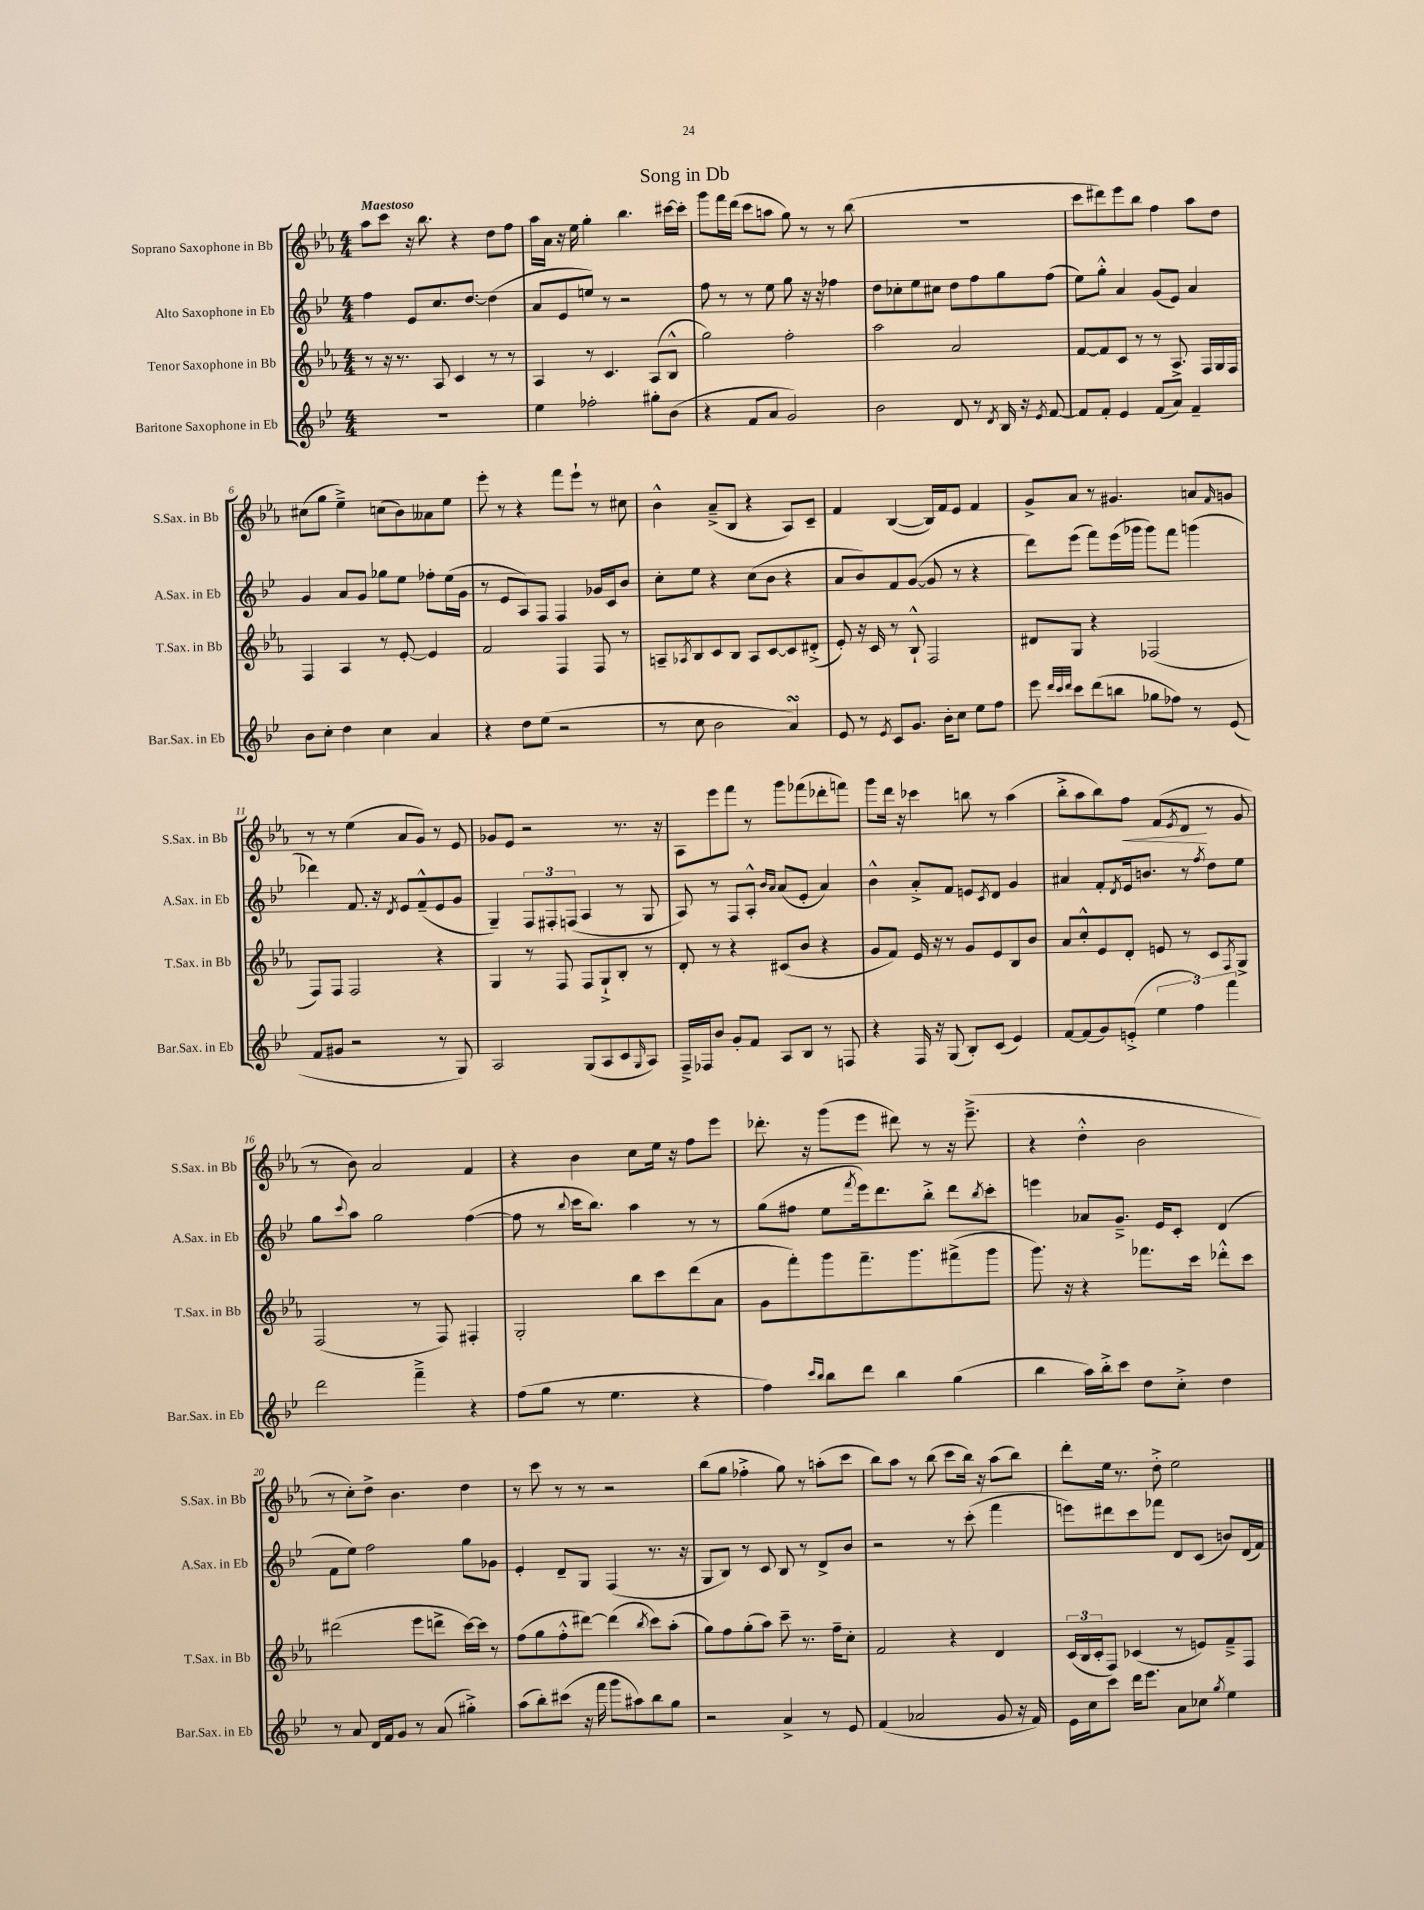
\header { title = "Song in Db" }
<<
\new StaffGroup <<
\new Staff = "s0" \with { instrumentName = "Soprano Saxophone in Bb" shortInstrumentName = "S.Sax. in Bb" } {
    \clef treble \key ees \major \numericTimeSignature \time 4/4 \tempo "Maestoso"
    aes''8 c'''8 r16 bes''8. r4 d''8 f''8 |
    aes''16 aes'16 r16 ees''16 g''4-. bes''4. cis'''16~ cis'''16-. |
    g'''8 f'''16 d'''16( c'''8 a''8 g''8) r8 r8 bes''8( |
    R1 |
    c'''8 dis'''8) ees'''8 bes''8 f''4 aes''8 d''8 |
    cis''8( g''8 ees''4--->) c''8( bes'8) aeses'8 ees''8 |
    ees'''8-. r8 r4 f'''8 ees'''8-! r8 cis''8 |
    bes'4-^ aes'8--->( bes8 r4 aes8) c'8-- |
    f'4 bes4~( bes16) f'16 ees'8 f'4 |
    g'8-> aes'8 r8 gis'4. a'8 \grace { f'16 } g'8 |
    r8 r8 ees''4( aes'8 g'8) r8 ees'8 |
    ges'8 ees'8 r2 r8. r16 |
    aes8 ees'''8 f'''8 r8 g'''8 fes'''8( des'''8-. f'''8) |
    g'''8 d'''16 r16 ces'''4 b''8 r8 aes''4( |
    bes''8-.-> aes''8 bes''8) f''8\< f'8( \acciaccatura { ees'8 } d'8\! r8 g'8 |
    r8 bes'8) aes'2 f'4 |
    r4 bes'4 c''8 ees''16 r16 f''8 ees'''8 |
    des'''8.-. r16 g'''8( ees'''8 dis'''8) r8 r16 ees'''8.--->( |
    r4 d''4-.-^ bes'2 |
    r8 c''8-.) d''8-> bes'4. d''4 |
    r8 c'''8 r8 r8 r2 |
    bes''8( g''8 fes''4-.-> g''8) r8 a''8-.( c'''8 |
    bes''8) aes''8 r8 bes''8( c'''8 bes''16) r16 aes''8( bes''8) |
    d'''8-. ees''16 r8. d''8-.-> ees''2 \bar "|." |
}
\new Staff = "s1" \with { instrumentName = "Alto Saxophone in Eb" shortInstrumentName = "A.Sax. in Eb" } {
    \clef treble \key bes \major \numericTimeSignature \time 4/4
    f''4 ees'8 c''8. d''8.~ d''4( |
    a'8 ees'8 e''8) r8 r2 |
    f''8 r8 r8 ees''8 g''8 r16 r16 fes''4 |
    d''8 ces''8-. ees''8 cis''8 d''8 f''8 g''8 f''8( |
    ees''8) g''8-.-^ a'4 g'8( ees'8) a'4 |
    g'4 a'8 g'8 ges''8 ees''8 fes''8-. ees''16( g'16 |
    r8 ees'8 a8) f8 f4 ges'16 c'16 bes'8 |
    c''8-. ees''8 r4 c''8( bes'8 r4 |
    a'8 bes'8) f'8 g'8~( g'8 r8 r4 |
    d'''8) ees'''8( f'''8) ees'''16( ges'''16 ges'''8) f'''8 g'''4( |
    des'''4) f'8. r16 \acciaccatura { d'8 } ees'8 f'8---^( ees'8 g'8 |
    g4--) \tuplet 3/2 { f8 fis8-. f8( } a4 r8 g8 |
    a8) r8 f8 a8-.-^ \grace { bes'16 a'16 } a'8( ees'8-. a'4) |
    bes'4-^ a'8-.-> f'8 e'8 \acciaccatura { c'8 } d'8 g'4 |
    ais'4 f'8-. \acciaccatura { d'8 } ees'16 b'8. r8 \acciaccatura { f''8 } d''8 ees''8 |
    g''8 \appoggiatura { c'''8 } a''8 g''2 f''4~( |
    f''8 r8 \appoggiatura { bes''8 } c'''16 bes''8.) a''4 r8 r8 |
    g''8( fis''8 ees''8 \acciaccatura { f'''8 } ees'''16) d'''8. bes''8-.-> d'''8 \acciaccatura { bes''8 } c'''8-. |
    e'''4 aes'8 g'8.---> ees'16 c'8-. d'4( |
    f'8 ees''8) f''2 g''8 ges'8 |
    ees'4-. d'8-- g8 f4( r8. r16 |
    g8 bes8) r8 c'8 bes8 r8 d'8-> bes'8 |
    r2 r8 c'''8-.( f'''4 |
    e'''8) dis'''8 c'''8 fes'''8 d'8 c'8( b'8) d'16( f'16) \bar "|." |
}
\new Staff = "s2" \with { instrumentName = "Tenor Saxophone in Bb" shortInstrumentName = "T.Sax. in Bb" } {
    \clef treble \key ees \major \numericTimeSignature \time 4/4
    r8 r16 r8. aes8 c'4 r8 r8 |
    aes4 r8 c'4. aes8( bes8-^ |
    g''2) f''2-. |
    aes''2 aes'2 |
    f'8~ f'8 c'8 r8 r8 aes8.-> f16 g16 f16 |
    f4 aes4 r8 ees'8~-. ees'4 |
    f'2 f4 f8 r8 |
    a8-- \acciaccatura { aes8 } bes8 c'8 bes8 aes8 c'8~ c'8 dis'8-.->( |
    ees'8-.) r16 c'16 r8 bes8-!-^ f2 |
    dis'8 g8 r4 fes2( |
    f8) f8 f2 r4 |
    g4 r8 f8 f8 g8-!-> bes8-. r8 |
    d'8-. r8 r4 cis'8( bes'8 r4 |
    g'8 f'8) ees'16 r16 r8 g'8 ees'8 bes8 bes'8 |
    aes'8 c''8-.-^ ees'8 d'8-. e'8 r8 c'8 \acciaccatura { f8 } g8-> |
    f2( r8 f8) fis4-. |
    g2-. bes''8 c'''8 d'''8( aes'8 |
    g'8 f'''8-.) g'''8 f'''8.-- g'''8. fis'''8->( g'''8 |
    g'''8.) r16 r4 fes'''8. c'''16 des'''8-.-^ c'''8 |
    dis'''2( ees'''8 d'''8-> c'''16~) c'''16 r8 |
    f''8( g''8 f''8-.-^ dis'''8~) dis'''4( \acciaccatura { bes''8 } c'''8) aes''8-.( |
    g''8) f''8 g''8-.( aes''8) c'''8-- r8. f''16-- c''8-. |
    f'2 r4 d'4 |
    \tuplet 3/2 { c'16( bes16 c'16-. } f8) ces'4( r8 e'8) f'8---> f8 \bar "|." |
}
\new Staff = "s3" \with { instrumentName = "Baritone Saxophone in Eb" shortInstrumentName = "Bar.Sax. in Eb" } {
    \clef treble \key bes \major \numericTimeSignature \time 4/4
    R1 |
    ees''4 fes''2-. gis''8-. bes'8( |
    r4 f'8 a'8 g'2) |
    bes'2 d'8 r8 \acciaccatura { d'8 } bes16 r16 \acciaccatura { ees'8 } f'8~ |
    f'8 f'8-. ees'4 f'8( a'8) f'4-- |
    bes'8 c''8-. d''4 c''4 a'4 |
    r4 d''8 ees''8( r2 |
    r8 c''8 bes'2 a'4\turn) |
    ees'8 r8 \acciaccatura { ees'8 } c'8 g'8. bes'16-. c''8 ees''8 f''8 |
    ees'''8 \grace { d'''32 c'''32 d'''32 } c'''8 d'''8( b''8 ges''8 fes''8) r8 ees'8( |
    f'8 gis'8 r2 r8 g8) |
    a2 g8( a8 c'8 \grace { g16 } a8) |
    f16---> fes16 bes'8 g'8-. f'8 a8 bes8 r8 f8 |
    r4 f16 r16 g8( bes8-.) c'8( ees'4) |
    f'8~ f'8( g'8) e'8-.->( \tuplet 3/2 { ees''4 f''4) f'''4 } |
    d'''2 f'''4---> r4 |
    f''8( g''8 r8 ees''4. r4 |
    f''4) \grace { c'''16 bes''16 } bes''8 d'''8 bes''4 g''4( |
    bes''4 a''16) bes''16-.-> c'''8 d''8 c''8-.-> d''4 |
    r8 a'8 d'16 f'16 g'8 r8 a'8( gis''4-.->) |
    a''8( bes''8-.) cis'''8( r16 f'''16 g'''8 ais''8) bes''8 g''8 |
    r2 a'4-> r8 ees'8 |
    f'4( aes'2 g'8 r16 f'16) |
    ees'16 c''16 c'''8 d'''16 ees'''8. a'8 ces''8 \acciaccatura { g''8 } ees''4 \bar "|." |
}
>>
>>
